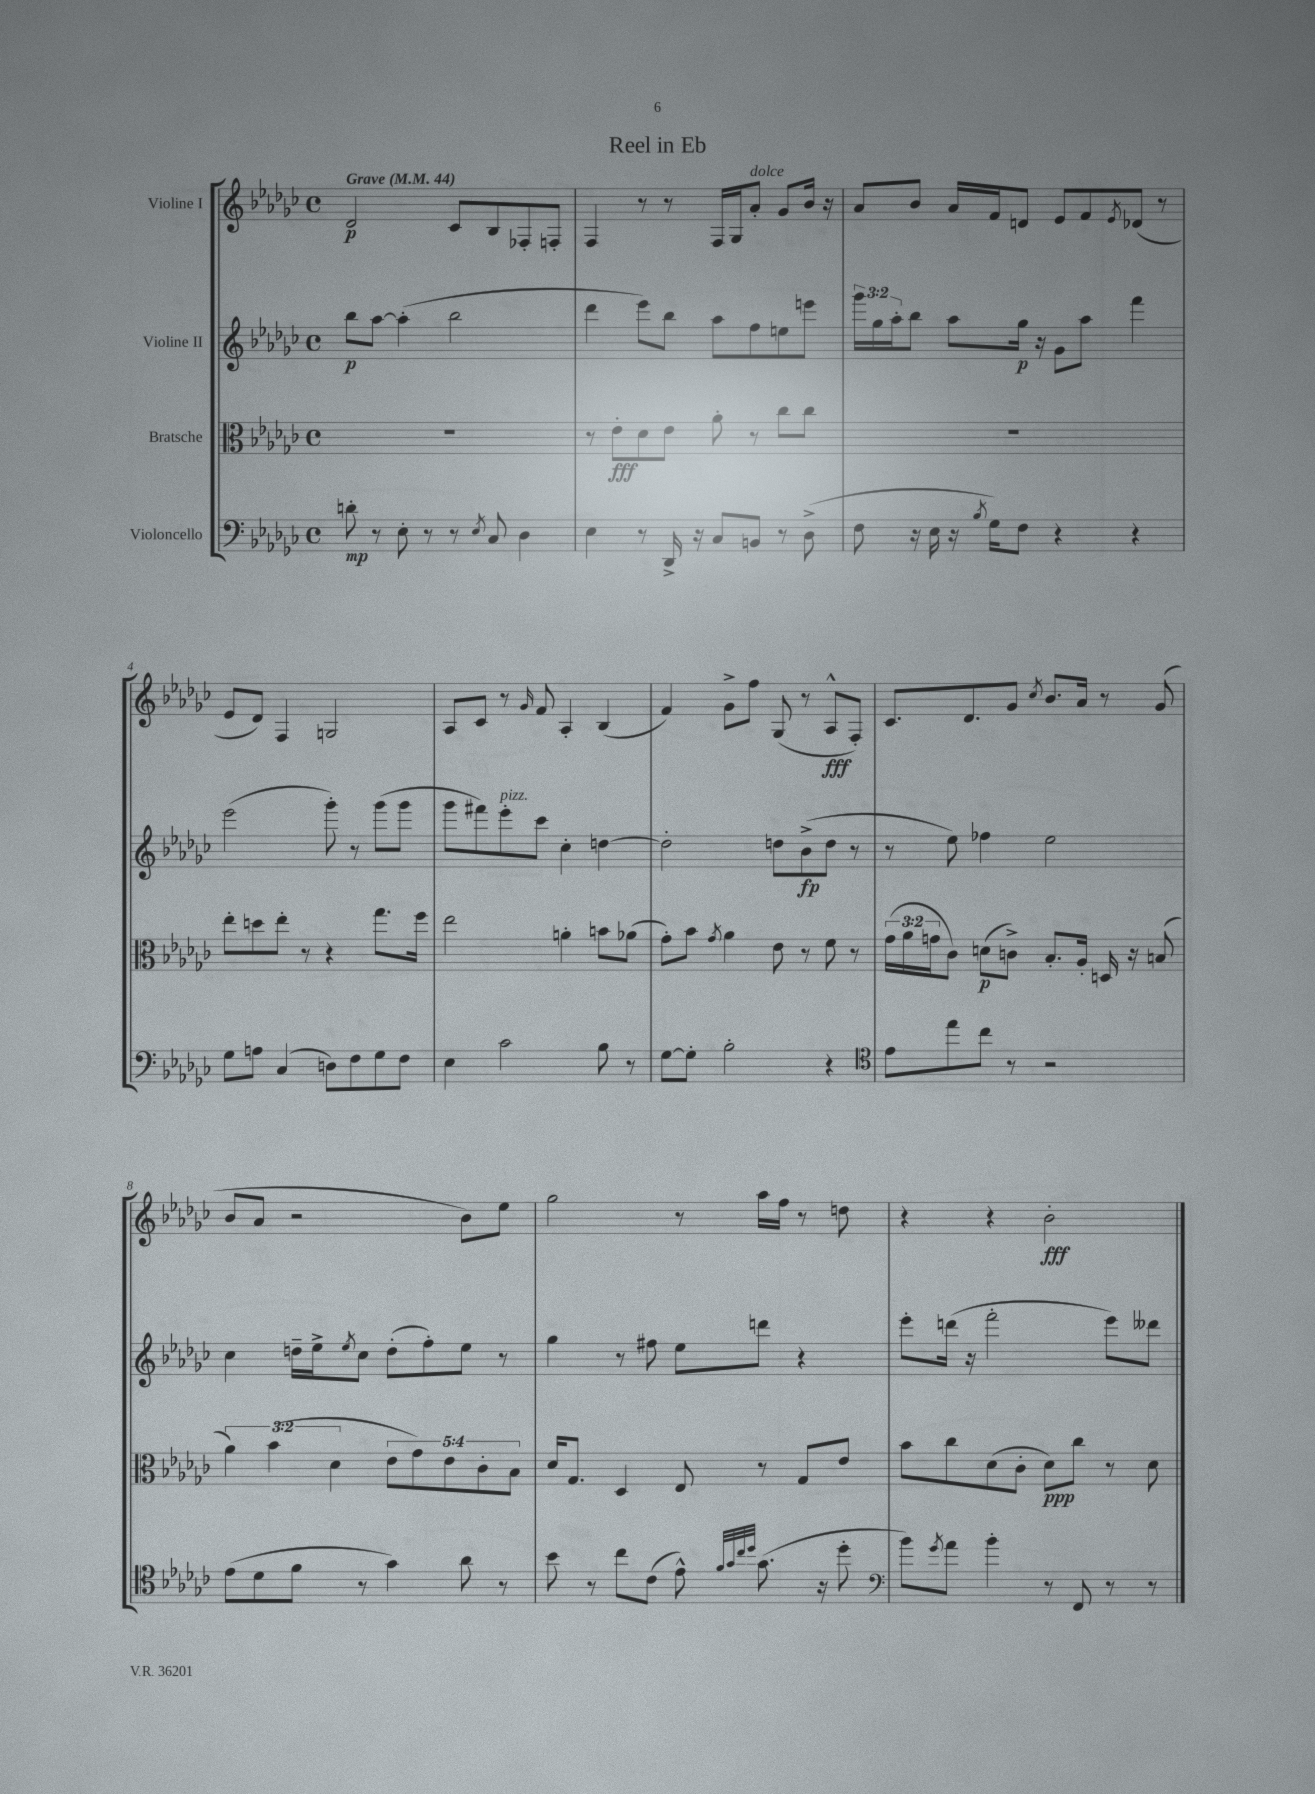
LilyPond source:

\header { title = "Reel in Eb" }
<<
\new StaffGroup <<
\new Staff = "s0" \with { instrumentName = "Violine I" } {
    \clef treble \key ges \major \defaultTimeSignature \time 4/4 \tempo "Grave" 4 = 44
    des'2\p ces'8 bes8 fes8-. f8-. |
    f4 r8 r8 f16 ges16 aes'8-.^\markup { \italic "dolce" } ges'8 bes'16 r16 |
    aes'8 bes'8 aes'16 f'16 d'8 ees'8 f'8 \acciaccatura { ees'8 } des'8( r8 |
    ees'8 des'8) f4 g2 |
    aes8 ces'8 r8 \grace { ges'16 } f'8 aes4-. bes4( |
    f'4) ges'8-> f''8 ges8( r8 aes8-^\fff f8-.) |
    ces'8. des'8. ges'8 \acciaccatura { ces''8 } bes'8. aes'16 r8 ges'8( |
    bes'8 aes'8 r2 bes'8) ees''8 |
    ges''2 r8 aes''16 f''16 r8 d''8 |
    r4 r4 bes'2-.\fff \bar "|." |
}
\new Staff = "s1" \with { instrumentName = "Violine II" } {
    \clef treble \key ges \major \defaultTimeSignature \time 4/4 \override Staff.TupletNumber.text = #tuplet-number::calc-fraction-text
    bes''8\p aes''8~ aes''4-.( bes''2 |
    des'''4 ees'''8) bes''8 aes''8 f''8 e''8 e'''8 |
    \tuplet 3/2 { ges'''16 ges''16 aes''16-. } bes''8 aes''8 ges''16\p r16 ges'8 aes''8 f'''4 |
    ees'''2( ges'''8-.) r8 ges'''8( ges'''8 |
    ges'''8 fis'''8) ees'''8-.^\markup { \italic "pizz." } ces'''8 ces''4-. d''4~ |
    d''2-. d''8 bes'8->\fp( d''8 r8 |
    r8 ees''8) fes''4 ees''2 |
    ces''4 d''16-- ees''16-> \acciaccatura { ees''8 } ces''8 d''8-.( f''8-.) ees''8 r8 |
    ges''4 r8 fis''8 ees''8 d'''8 r4 |
    ees'''8-. d'''16( r16 f'''2-. ees'''8) deses'''8 \bar "|." |
}
\new Staff = "s2" \with { instrumentName = "Bratsche" } {
    \clef alto \key ges \major \defaultTimeSignature \time 4/4 \override Staff.TupletNumber.text = #tuplet-number::calc-fraction-text
    R1 |
    r8 ees'8-.\fff des'8 ees'8 aes'8-. r8 ces''8 ces''8 |
    R1 |
    ees''8-. d''8 ees''8-. r8 r4 ges''8. f''16 |
    ees''2 a'4-. b'8 aes'8( |
    ges'8-.) bes'8 \acciaccatura { ges'8 } aes'4 ees'8 r8 f'8 r8 |
    \tuplet 3/2 { ges'16( aes'16 g'16 } ces'8) d'8\p( c'8->) bes8.-. aes16-. d16 r16 b8( |
    \tuplet 3/2 { aes'4) bes'4( des'4 } \tuplet 5/4 { ees'8 ges'8) ees'8 ces'8-. bes8 } |
    des'16 ges8. des4 ees8 r8 ges8 ees'8 |
    bes'8 ces''8 des'8( ces'8-. des'8\ppp) ces''8 r8 des'8 \bar "|." |
}
\new Staff = "s3" \with { instrumentName = "Violoncello" } {
    \clef bass \key ges \major \defaultTimeSignature \time 4/4
    d'8-.\mp r8 ees8-. r8 r8 \acciaccatura { ees8 } ces8 des4 |
    ees4 r8 des,16-> r16 ces8 b,8 r8 des8->( |
    f8 r16 ees16 r16 \acciaccatura { bes8 } ges16) f8 r4 r4 |
    ges8 a8 ces4( d8) f8 ges8 f8 |
    ees4 ces'2 bes8 r8 |
    ges8~ ges8-. bes2-. r4 |
    \clef tenor ees'8 ees''8 ces''8 r8 r2 |
    ees'8( des'8 f'8 r8 ges'4) aes'8 r8 |
    bes'8 r8 ces''8 ces'8( ees'8-^) \grace { f'32 ges'32 ces''32 des''32 } ges'8.( r16 des''8-. |
    \clef bass bes'8) \acciaccatura { ges'8 } aes'8 bes'4-. r8 f,8 r8 r8 \bar "|." |
}
>>
>>
